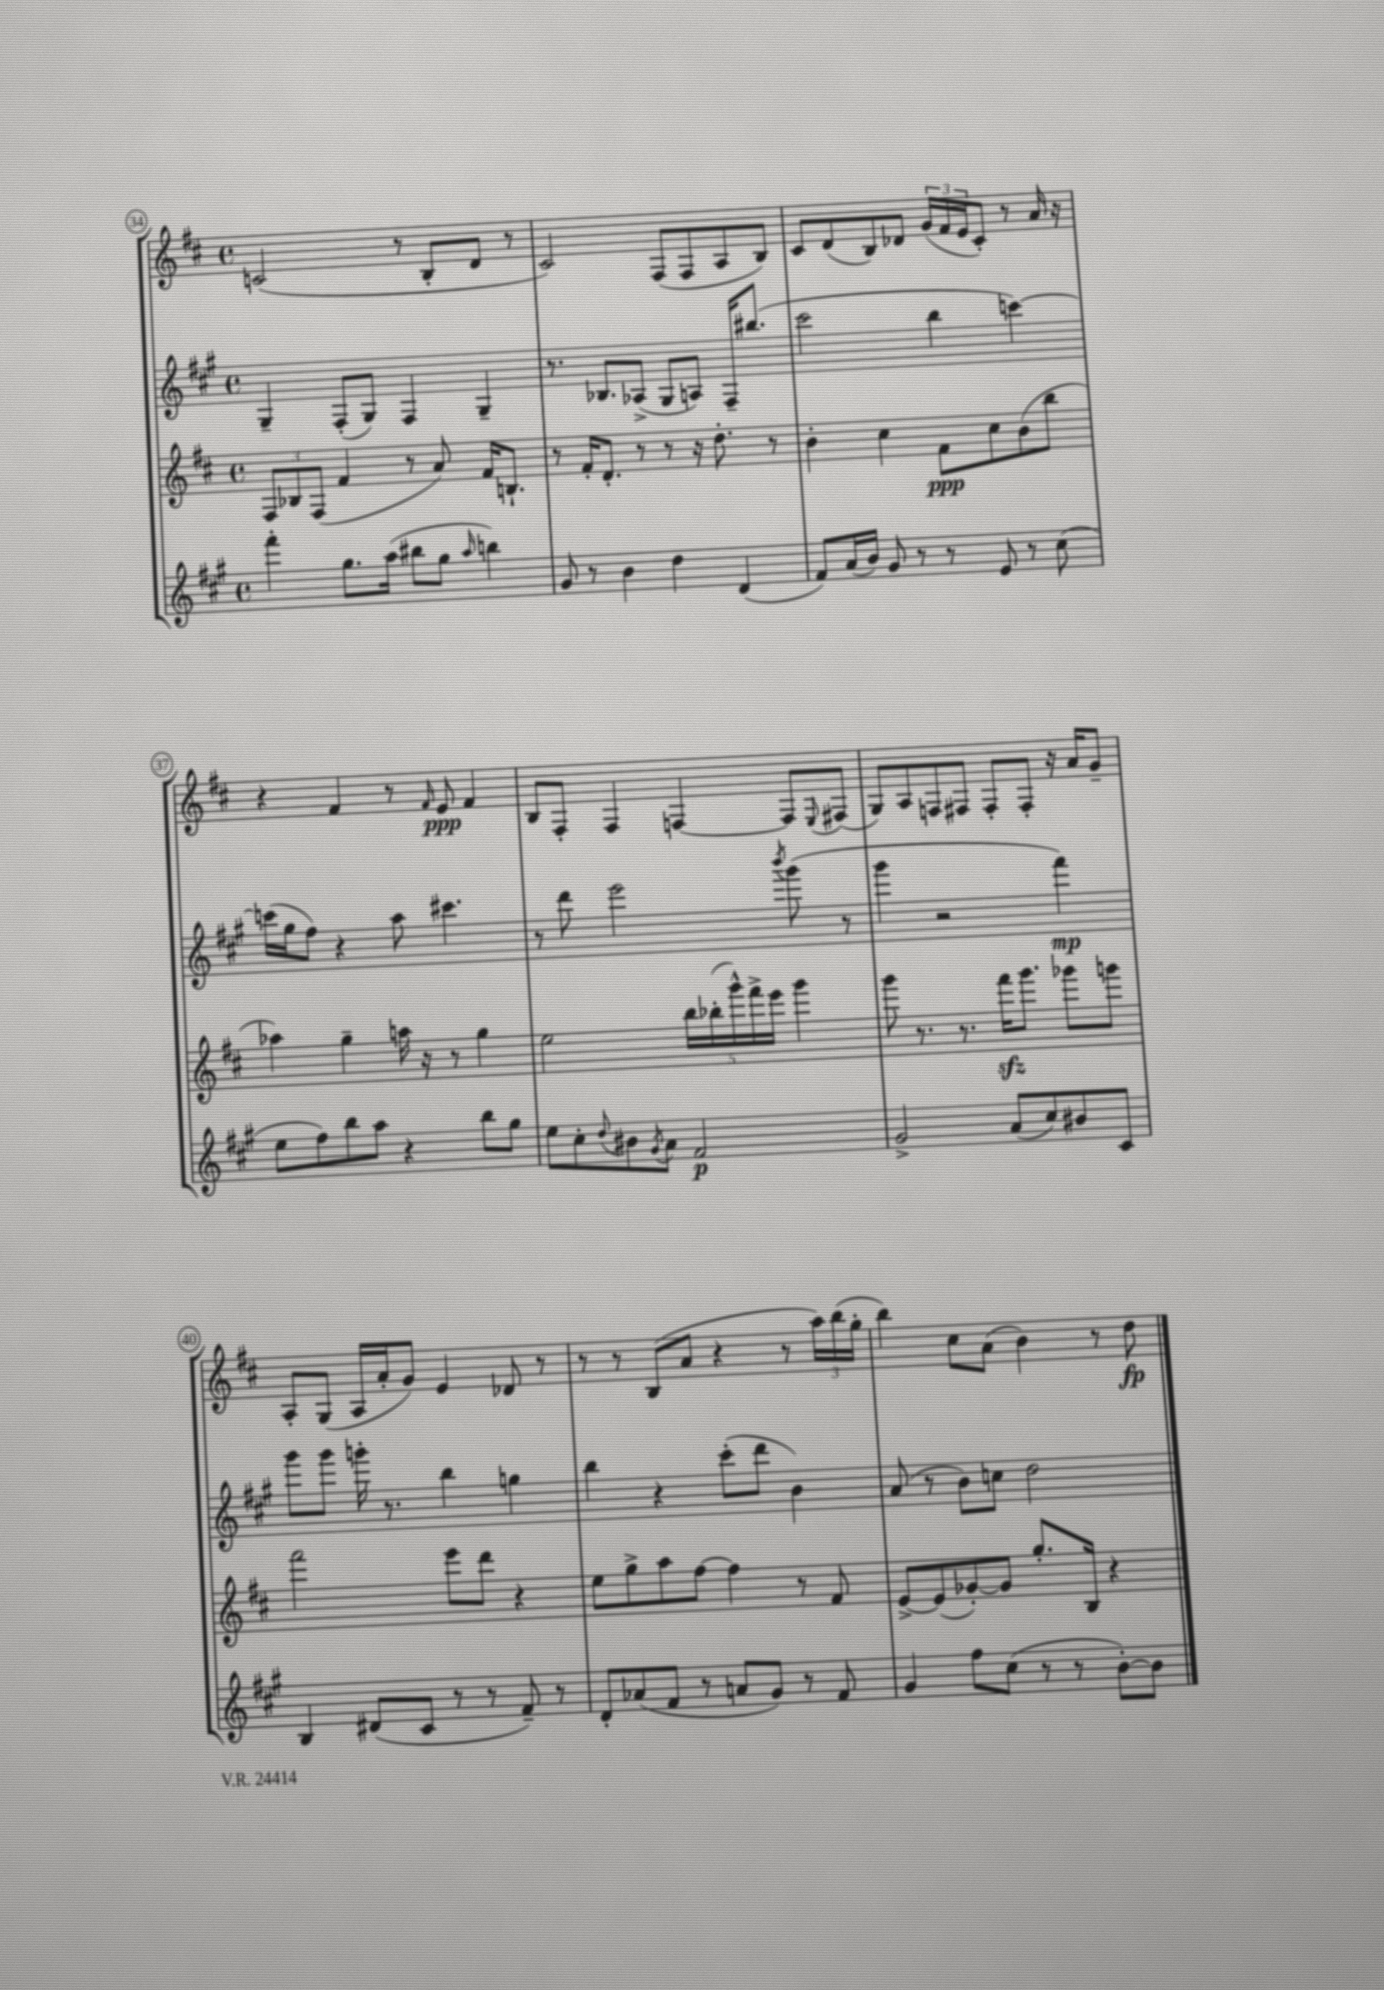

**kern	**dynam	**kern	**dynam	**kern	**dynam	**kern	**dynam
*part4	*part4	*part3	*part3	*part2	*part2	*part1	*part1
*staff4	*staff4	*staff3	*staff3	*staff2	*staff2	*staff1	*staff1
*clefG2	*	*clefG2	*	*clefG2	*	*clefG2	*
*k[f#c#g#]	*	*k[f#c#]	*	*k[f#c#g#]	*	*k[f#c#]	*
*M4/4	*	*M4/4	*	*M4/4	*	*M4/4	*
*met(c)	*	*met(c)	*	*met(c)	*	*met(c)	*
=34	=34	=34	=34	=34	=34	=34	=34
4fff#'\	.	12F#/L	.	4G#~/	.	(2cn/	.
.	.	12B-X/	.	.	.	.	.
.	.	(12F#/J	.	.	.	.	.
8.gg#\L	.	4f#/	.	(8F#'/L	.	.	.
.	.	.	.	8G#/J)	.	.	.
(16aa\Jk	.	.	.	.	.	.	.
8bb#X\L	.	8r	.	4F#/	.	8r	.
8gg#\J	.	8a/)	.	.	.	8B'/L	.
16qqaa/	.	.	.	.	.	.	.
4bbn\)	.	16f#/KL	.	4G#~/	.	8d/J	.
.	.	8.Bn`/J	.	.	.	.	.
.	.	.	.	.	.	8r	.
=35	=35	=35	=35	=35	=35	=35	=35
8g#/	.	8r	.	8.r	.	2c#/)	.
8r	.	16f#'/KL	.	.	.	.	.
.	.	8.d'/J	.	8.B-X/L	.	.	.
4b\	.	.	.	.	.	.	.
.	.	8r	.	(8A-X^/J	.	.	.
4dd\	.	8r	.	8G#/L	.	(8F#/L	.
.	.	16r	.	8An/J)	.	8F#/	.
.	.	8.dd'\	.	.	.	.	.
(4d/	.	.	.	16F#~/KL	.	8A/	.
.	.	.	.	(8.bb#X/J	.	.	.
.	.	8r	.	.	.	8B/J)	.
=36	=36	=36	=36	=36	=36	=36	=36
8f#/L)	.	4b'\	.	2ccc#\	.	8c#/L	.
(16a/L	.	.	.	.	.	(8d/	.
16b/JJ)	.	.	.	.	.	.	.
8g#/	.	4cc#\	.	.	.	8B/)	.
8r	.	.	.	.	.	8d-X/J	.
8r	.	8f#\L	ppp	4bb\	.	(24g/LL	.
.	.	.	.	.	.	24f#/	.
.	.	.	.	.	.	24e/J	.
8e/	.	8cc#\	.	.	.	8c#'/J)	.
8r	.	(8b\	.	[4cccn\)	.	8r	.
(8cc#\	.	8bb\J	.	.	.	16a/	.
.	.	.	.	.	.	16r	.
!!LO:LB:g=z
=37	=37	=37	=37	=37	=37	=37	=37
8ee\L	.	4aa-X\)	.	(16cccn\LL]	.	4r	.
.	.	.	.	16gg#\J	.	.	.
8ff#\)	.	.	.	8ff#\J)	.	.	.
8bb\	.	4gg~\	.	4r	.	4f#/	.
8aa\J	.	.	.	.	.	.	.
4r	.	16aan\	.	8aa\	.	8r	.
.	.	16r	.	.	.	.	.
.	.	.	.	.	.	16qqf#/	.
.	.	8r	.	4.ccc#X\	.	8e/	ppp
8bb\L	.	4gg\	.	.	.	4f#/	.
8gg#\J	.	.	.	.	.	.	.
=38	=38	=38	=38	=38	=38	=38	=38
8ee\L	.	2ee\	.	8r	.	8B/L	.
8cc#'\	.	.	.	8ddd\	.	8F#'/J	.
8qqdd/	.	.	.	.	.	.	.
8b#X\	.	.	.	2eee\	.	4F#/	.
8qg#/	.	.	.	.	.	.	.
8a\J	.	.	.	.	.	.	.
2f#/	p	20bb\LL	.	.	.	[4Fn/	.
.	.	(20bb-X'\	.	.	.	.	.
.	.	20ggg^^\)	.	.	.	.	.
.	.	20fff#^\	.	.	.	.	.
.	.	20eee\JJ	.	.	.	.	.
.	.	.	.	8qbbb/	.	.	.
.	.	4ggg\	.	(8ggg#\	.	8F/L]	.
.	.	.	.	.	.	8qqE/	.
.	.	.	.	8r	.	(8F#X/J	.
=39	=39	=39	=39	=39	=39	=39	=39
2g#^/	.	8ggg\	.	4ggg#\	.	8G/L)	.
.	.	8.r	.	.	.	8A/	.
.	.	.	.	2r	.	8Fn/	.
.	.	8.r	.	.	.	.	.
.	.	.	.	.	.	8F#X/J	.
(8a/L	.	16fff#zz\KL	.	.	.	8F#'/L	.
.	.	8.ggg\J	.	.	.	.	.
8cc#/)	.	.	.	.	.	8F#'/J	.
8b#X/	.	8ggg-X\L	.	4fff#\)	mp	16r	.
.	.	.	.	.	.	16a/KL	.
8c#/J	.	8gggn\J	.	.	.	8g~/J	.
!!LO:LB:g=z
=40	=40	=40	=40	=40	=40	=40	=40
4B/	.	2fff#\	.	8ggg#\L	.	8A'/L	.
.	.	.	.	8ggg#\J	.	(8G/J	.
(8d#X/L	.	.	.	16gggn'\	.	16A/LL	.
.	.	.	.	8.r	.	16a'/J	.
8c#/J	.	.	.	.	.	8g/J)	.
8r	.	8eee\L	.	4bb\	.	4e/	.
8r	.	8ddd\J	.	.	.	.	.
8f#~/)	.	4r	.	4ggn\	.	8d-X/	.
8r	.	.	.	.	.	8r	.
=41	=41	=41	=41	=41	=41	=41	=41
8d'/L	.	8ee\L	.	4bb\	.	8r	.
(8a-X/	.	8gg^\	.	.	.	8r	.
8f#/J	.	8aa\	.	4r	.	(8B/L	.
8r	.	[8ff#\J	.	.	.	8a/J	.
8an/L	.	4ff#\]	.	(8ccc#'\L	.	4r	.
8g#/J)	.	.	.	8ddd\J	.	.	.
8r	.	8r	.	4b\)	.	8r	.
8f#/	.	8f#/	.	.	.	24aa\LL)	.
.	.	.	.	.	.	(24bb\	.
.	.	.	.	.	.	24gg'\JJ	.
=42	=42	=42	=42	=42	=42	=42	=42
4g#/	.	[8e^/L	.	(8a/	.	4bb\)	.
.	.	(8e/]	.	8r	.	.	.
8ff#\L	.	[8g-X'/)	.	8b\L)	.	8cc#\L	.
(8cc#\J	.	8g-/J]	.	8ccn\J	.	(8a\J	.
8r	.	8.gg'/L	.	2dd\	.	4b\)	.
8r	.	.	.	.	.	.	.
.	.	16B/Jk	.	.	.	.	.
[8b'\L)	.	4r	.	.	.	8r	.
8b\J]	.	.	.	.	.	8dd\	fp
==	==	==	==	==	==	==	==
*-	*-	*-	*-	*-	*-	*-	*-
